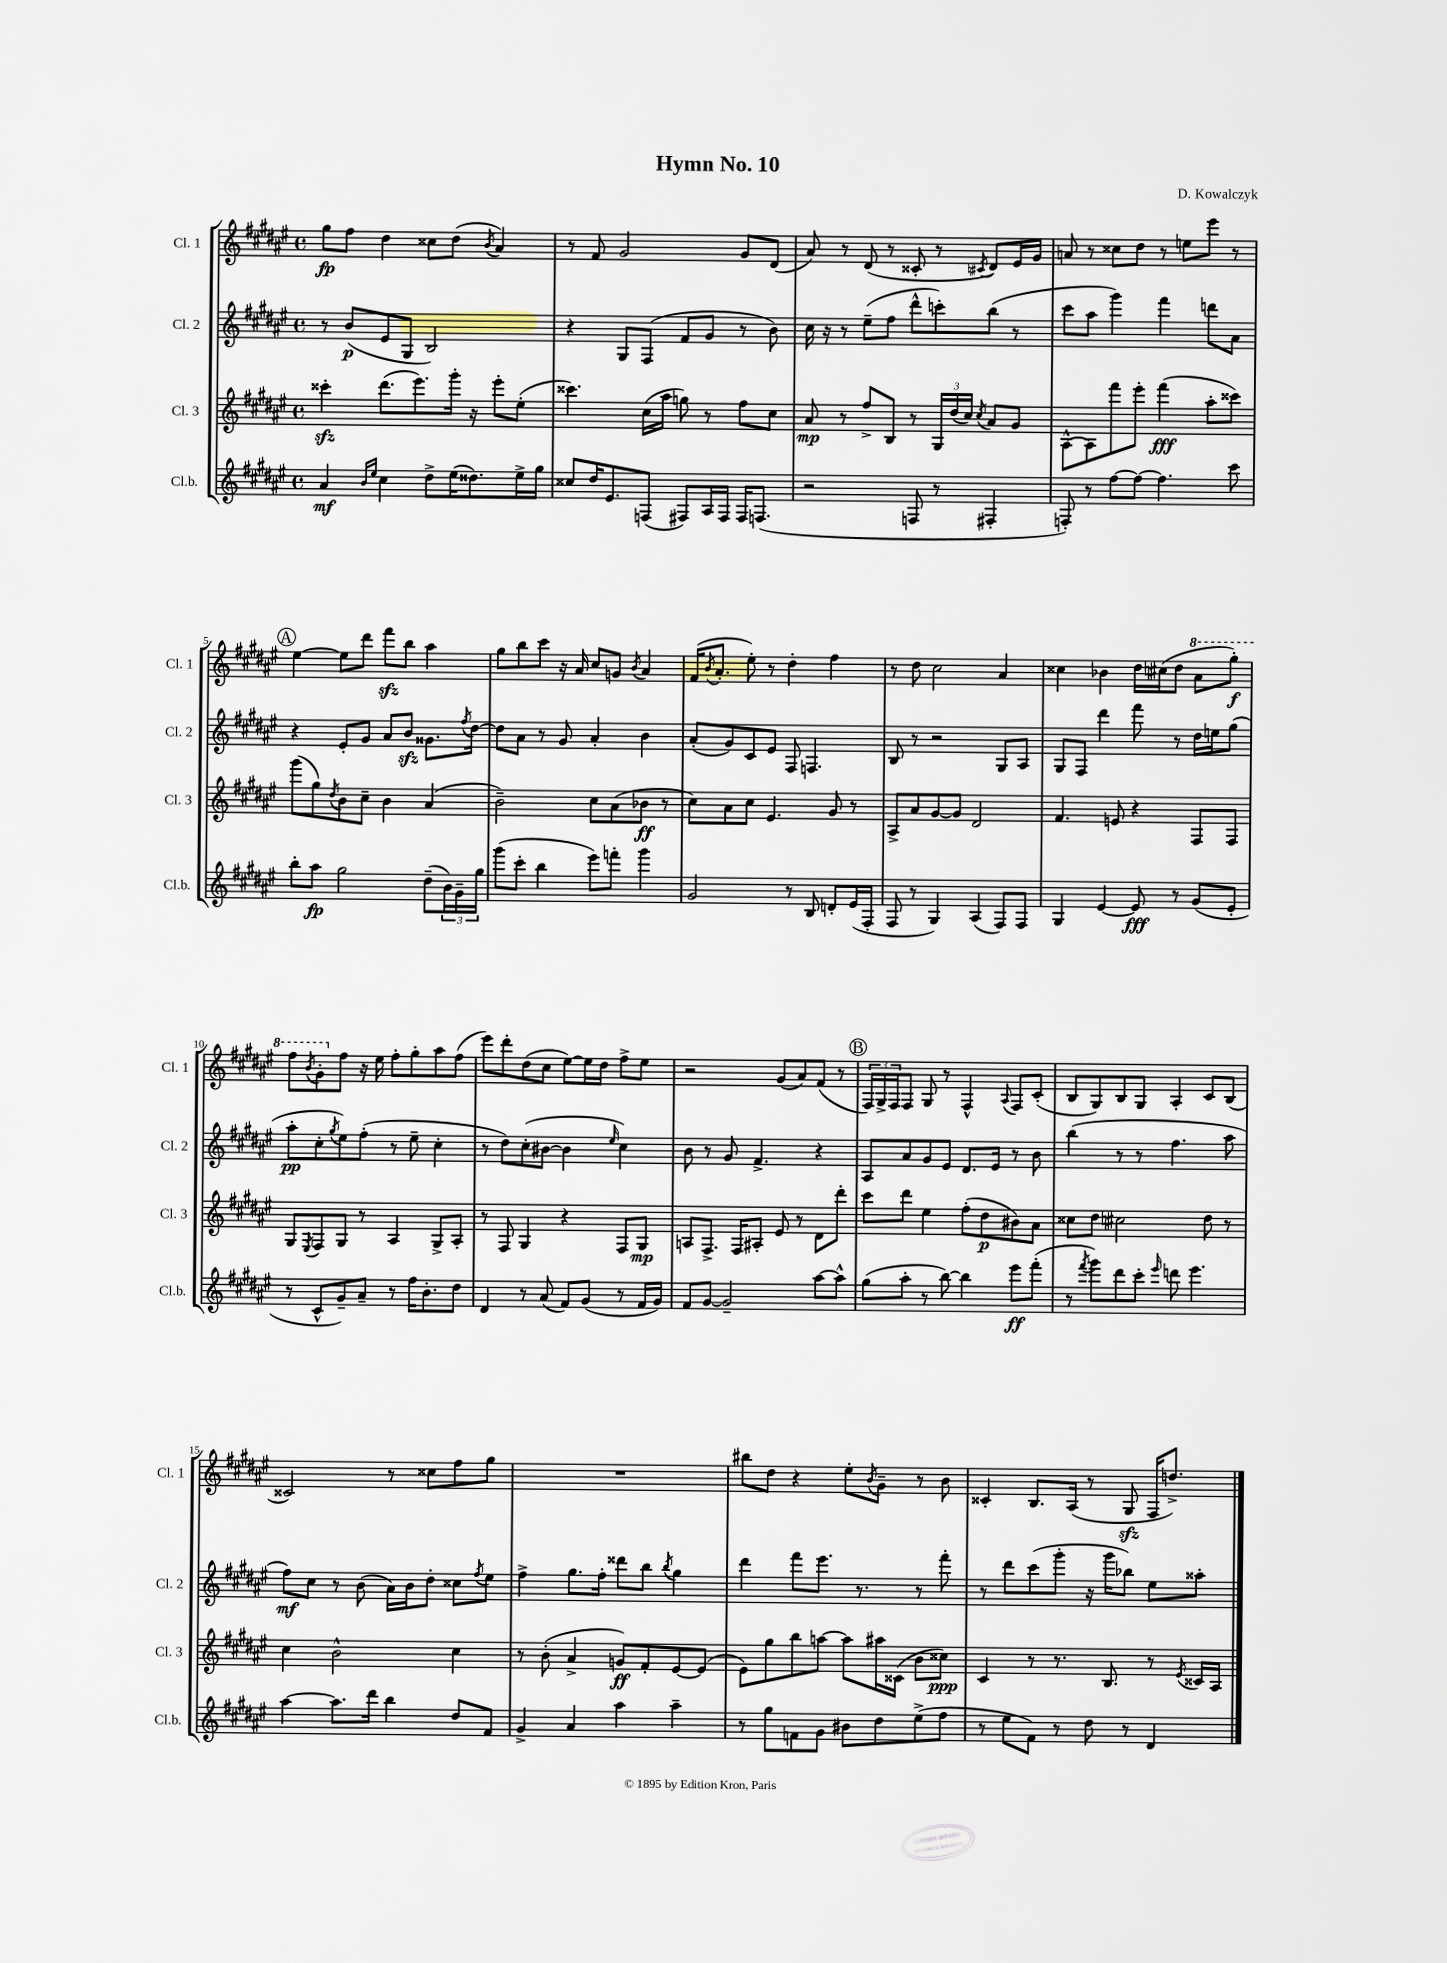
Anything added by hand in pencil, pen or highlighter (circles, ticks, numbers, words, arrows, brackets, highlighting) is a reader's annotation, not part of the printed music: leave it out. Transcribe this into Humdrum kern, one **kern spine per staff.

**kern	**dynam	**kern	**dynam	**kern	**dynam	**kern	**dynam
*part4	*part4	*part3	*part3	*part2	*part2	*part1	*part1
*staff4	*staff4	*staff3	*staff3	*staff2	*staff2	*staff1	*staff1
*I"Cl.b.	*	*I"Cl. 3	*	*I"Cl. 2	*	*I"Cl. 1	*
*I'Cl.b.	*	*I'Cl. 3	*	*I'Cl. 2	*	*I'Cl. 1	*
*clefG2	*	*clefG2	*	*clefG2	*	*clefG2	*
*k[f#c#g#d#a#e#]	*	*k[f#c#g#d#a#e#]	*	*k[f#c#g#d#a#e#]	*	*k[f#c#g#d#a#e#]	*
*M4/4	*	*M4/4	*	*M4/4	*	*M4/4	*
*met(c)	*	*met(c)	*	*met(c)	*	*met(c)	*
=1	=1	=1	=1	=1	=1	=1	=1
4a#/	mf	4ccc##Xzz'\	.	8r	.	8gg#\L	fp
.	.	.	.	(8b/L	p	8ff#\J	.
16qqb/LL	.	.	.	.	.	.	.
16qqee#/JJ	.	.	.	.	.	.	.
4cc#\	.	(8.ddd#\L	.	8e#/	.	4dd#\	.
.	.	.	.	8G#/J	.	.	.
.	.	8.eee#\)	.	.	.	.	.
8dd#^\L	.	.	.	2B/)	.	8cc##X\L	.
(16ee#\K	.	16ggg#'\Jk	.	.	.	(8dd#\J	.
8.dd##X\)	.	16r	.	.	.	.	.
.	.	.	.	.	.	8qb/	.
.	.	8eee#'\L	.	.	.	4a#/)	.
16ee#^\L	.	(8ee#'\J	.	.	.	.	.
16gg#\JJ	.	.	.	.	.	.	.
=2	=2	=2	=2	=2	=2	=2	=2
8cc##X/L	.	4.ccc##X\)	.	4r	.	8r	.
16dd#/K	.	.	.	.	.	8f#/	.
8.e#/	.	.	.	.	.	.	.
.	.	.	.	8G#/L	.	2g#/	.
(8Fn/J	.	(16cc#\LL	.	(8F#/J	.	.	.
.	.	16aa#\JJ	.	.	.	.	.
8F#X/L)	.	8ggn\)	.	8f#/L	.	.	.
16A#/L	.	8r	.	8g#/J	.	.	.
16F#/JJ	.	.	.	.	.	.	.
16F#/KL	.	8ff#\L	.	8r	.	8g#/L	.
(8.Fn/J	.	.	.	.	.	.	.
.	.	8cc#\J	.	8b\)	.	(8d#/J	.
=3	=3	=3	=3	=3	=3	=3	=3
2r	.	8a#/	mp	16cc#\	.	8a#/)	.
.	.	.	.	16r	.	.	.
.	.	8r	.	8r	.	8r	.
.	.	8ff#^/L	.	(8ee#~\L	.	(8d#/	.
.	.	8B/J	.	8ff#\J	.	8r	.
8Fn/	.	8r	.	8ddd#^^\L	.	8c##X'/	.
8r	.	24G#/LL	.	8cccn'\)	.	8r	.
.	.	(24dd#/	.	.	.	.	.
.	.	24cc#/JJ)	.	.	.	.	.
.	.	8qcc#/	.	.	.	8qc#X/	.
4F#X'/	.	8a#/L	.	(8bb\J	.	8d#/L)	.
.	.	8g#/J	.	8r	.	16e#/L	.
.	.	.	.	.	.	16g#/JJ	.
=4	=4	=4	=4	=4	=4	=4	=4
8Fn'/)	.	[8A#^^\L	.	8ccc#\L	.	8an/	.
8r	.	8A#\]	.	8aa#\J	.	8r	.
[8ff#\L	.	8fff#\	.	4ggg#\)	.	8cc##X\L	.
8ff#\J_	.	8eee#'\J	.	.	.	8dd#\J	.
4.ff#\]	.	(4fff#\	fff	4fff#\	.	8r	.
.	.	.	.	.	.	8een\L	.
.	.	8aa#'\L	.	8dddn\L	.	8eee#\J	.
8ccc#\	.	8ccc##X\J)	.	8a#\J	.	8r	.
!!LO:LB:g=z
!!LO:REH:place=s1:t=A
=5	=5	=5	=5	=5	=5	=5	=5
8bb'\L	.	(8ggg#\L	.	4r	.	[4ee#\	.
8aa#\J	fp	8gg#\)	.	.	.	.	.
.	.	8qdd#/	.	.	.	.	.
2gg#\	.	8b\	.	8e#'/L	.	8ee#\L]	.
.	.	8cc#~\J	.	8g#/J	.	8ddd#\J	.
.	.	4b\	.	8a#/L	.	8fff#zz\L	.
.	.	.	.	8bzz/J	.	8bb\J	.
(8dd#~\L	.	(4a#/	.	8.g##X\L	.	4aa#\	.
24b\L)	.	.	.	.	.	.	.
24g#~\	.	.	.	.	.	.	.
.	.	.	.	8qff#/	.	.	.
.	.	.	.	[16dd#\Jk	.	.	.
24gg#\JJ	.	.	.	.	.	.	.
=6	=6	=6	=6	=6	=6	=6	=6
(8ggg#\L	.	2b~\)	.	8dd#\L]	.	8gg#\L	.
8ccc#'\J	.	.	.	8a#\J	.	8bb\	.
4bb\	.	.	.	8r	.	8ccc#\J	.
.	.	.	.	8g#/	.	16r	.
.	.	.	.	.	.	16a#/	.
8eee#\L)	.	8cc#\L	.	4a#'/	.	8cc#/L	.
8fffn'\J	.	(8a#\	.	.	.	8gn/J	.
.	.	.	.	.	.	8qb/	.
4ggg#\	.	8b-X\J	ff	4b\	.	4a#/	.
.	.	8r	.	.	.	.	.
=7	=7	=7	=7	=7	=7	=7	=7
2g#/	.	8cc#\L)	.	(8a#'/L	.	(16f#/KL	.
.	.	.	.	.	.	8qb/	.
.	.	.	.	.	.	8.a#'/J	.
.	.	8a#\	.	8g#/)	.	.	.
.	.	8cc#\J	.	8c#/	.	8ee#'\)	.
.	.	4.e#/	.	8e#/J	.	8r	.
8r	.	.	.	8F#/	.	4dd#'\	.
8B/	.	.	.	4.Fn/	.	.	.
8dn'/L	.	8g#/	.	.	.	4ff#\	.
(16e#/L	.	8r	.	.	.	.	.
16F#'/JJ	.	.	.	.	.	.	.
=8	=8	=8	=8	=8	=8	=8	=8
8F#/	.	8A#^/L	.	8B/	.	8r	.
8r	.	8a#/	.	8r	.	8dd#\	.
4G#/)	.	[8g#/	.	2r	.	2cc#\	.
.	.	8g#/J]	.	.	.	.	.
(4A#/	.	2d#/	.	.	.	.	.
8F#/L)	.	.	.	8G#/L	.	4a#/	.
8F#/J	.	.	.	8A#/J	.	.	.
=9	=9	=9	=9	=9	=9	=9	=9
4G#/	.	4.f#/	.	8G#/L	.	4cc##X\	.
.	.	.	.	8F#/J	.	.	.
[4e#/	.	.	.	4ddd#\	.	4b-X\	.
.	.	8en/	.	.	.	.	.
8e#/]	fff	4r	.	8fff#\	.	16dd#\LL	.
.	.	.	.	.	.	(16cc#X\J	.
8r	.	.	.	8r	.	8dd#\J	.
*	*	*	*	*	*	*8va	*
(8g#/L	.	8F#/L	.	16dd#\LL	.	8aa#\L	.
.	.	.	.	16een\J	.	.	.
8e#'/J	.	8F#/J	.	(8gg#\J	.	8ggg#'\J)	f
!!LO:LB:g=z
=10	=10	=10	=10	=10	=10	=10	=10
8r	.	8G#/L	.	8aa#'\L	pp	8fff#\L	.
.	.	8qE#/	.	.	.	8qbb/	.
8c#^^/L	.	8F#/	.	8cc#'\	.	8gg#'\	.
.	.	.	.	8qgg#/	.	.	.
*	*	*	*	*	*	*X8va	*
8g#~/)	.	8G#/J	.	8ee#\)	.	8ff#\J	.
8a#~/J	.	8r	.	(8ff#'\J	.	16r	.
.	.	.	.	.	.	16ee#\	.
8r	.	4A#/	.	8r	.	8ff#'\L	.
16ff#\KL	.	.	.	8ee#~\	.	8gg#'\	.
8.b'\	.	.	.	.	.	.	.
.	.	8G#^/L	.	4cc#'\	.	8aa#\	.
8dd#\J	.	8A#'/J	.	.	.	(8ff#\J	.
=11	=11	=11	=11	=11	=11	=11	=11
4d#/	.	8r	.	8r	.	8eee#\L)	.
.	.	8F#/	.	8dd#\L)	.	8ddd#'\	.
8r	.	4G#/	.	(8cc#'\	.	(8dd#\	.
(8a#/	.	.	.	[8b#X\J	.	8cc#\J	.
8f#/L)	.	4r	.	4b#\]	.	[8ee#\L)	.
(8g#/J	.	.	.	.	.	16ee#\L]	.
.	.	.	.	.	.	16dd#\JJ	.
.	.	.	.	16qqee#/	.	.	.
8r	.	8F#/L	.	4cc#\)	.	8ff#^\L	.
16f#/LL	.	8G#/J	mp	.	.	8ee#\J	.
16g#/JJ)	.	.	.	.	.	.	.
=12	=12	=12	=12	=12	=12	=12	=12
8f#/L	.	8An/L	.	8b\	.	2r	.
[8g#/J	.	8.F#^/J	.	8r	.	.	.
2g#~/]	.	.	.	8g#/	.	.	.
.	.	16F#/KL	.	.	.	.	.
.	.	8A#X'/J	.	4.f#^/	.	.	.
.	.	8e#/	.	.	.	(8g#/L	.
.	.	8r	.	.	.	8a#/)	.
[8aa#\L	.	8d#\L	.	4r	.	(8f#/J	.
8aa#^^\J]	.	8ddd#'\J	.	.	.	8r	.
!!LO:REH:place=s1:t=B
=13	=13	=13	=13	=13	=13	=13	=13
(8gg#\L	.	8ccc#\L	.	8A#/L	.	24F#/LL)	.
.	.	.	.	.	.	24G#^/	.
.	.	.	.	.	.	24F#/J	.
8aa#'\J	.	8ddd#\J	.	8a#/	.	8F#/J	.
8r	.	4ee#\	.	8g#/	.	8G#/	.
[8bb\)	.	.	.	8e#/J	.	8r	.
4bb\]	.	(8ff#'\L	.	8.d#/L	.	4F#^^/	.
.	.	8dd#\	p	.	.	.	.
.	.	.	.	16e#/Jk	.	.	.
.	.	.	.	.	.	8qqA#/	.
8eee#\L	ff	8b#X\)	.	8r	.	8F#/L	.
(8fff#'\J	.	8a#\J	.	8b\	.	(8c#'/J	.
=14	=14	=14	=14	=14	=14	=14	=14
8r	.	8cc##X\L	.	(4bb\	.	8B/L	.
8qfff#/	.	.	.	.	.	.	.
8ggg#\L)	.	8dd#\J	.	.	.	8G#/)	.
8ddd#\	.	2cc#X\	.	8r	.	8B/	.
8ccc#'\J	.	.	.	8r	.	8G#/J	.
16qqeee#/	.	.	.	.	.	.	.
8dddn\	.	.	.	4.ff#\	.	4A#'/	.
4.eee#\	.	.	.	.	.	.	.
.	.	8dd#\	.	.	.	8c#/L	.
.	.	8r	.	8aa#\	.	(8B/J	.
!!LO:LB:g=z
=15	=15	=15	=15	=15	=15	=15	=15
[4aa#\	.	4cc#\	.	8ff#\L)	mf	2c##X/)	.
.	.	.	.	8cc#\J	.	.	.
8.aa#\L]	.	2b^^\	.	8r	.	.	.
.	.	.	.	(8b\	.	.	.
16ddd#\Jk	.	.	.	.	.	.	.
4bb\	.	.	.	16a#\LL)	.	8r	.
.	.	.	.	16b\J	.	.	.
.	.	.	.	8dd#'\J	.	8cc##X\L	.
8dd#/L	.	4cc#\	.	8cc##X\L	.	8ff#\	.
.	.	.	.	8qff#/	.	.	.
8f#/J	.	.	.	8ee#\J	.	8gg#\J	.
=16	=16	=16	=16	=16	=16	=16	=16
4g#^/	.	8r	.	4ff#^\	.	1r	.
.	.	(8b'\	.	.	.	.	.
4a#/	.	4a#^/	.	8.gg#\L	.	.	.
.	.	.	.	16ff#'\Jk	.	.	.
4aa#\	.	8gn/L)	ff	8ddd##X\L	.	.	.
.	.	8f#'/	.	8bb\J	.	.	.
.	.	.	.	8qbb/	.	.	.
4aa#~\	.	[8e#/	.	4gg#\	.	.	.
.	.	(8e#/J]	.	.	.	.	.
=17	=17	=17	=17	=17	=17	=17	=17
8r	.	8e#\L)	.	4ddd#\	.	8bb#X\L	.
8gg#\L	.	8gg#\	.	.	.	8dd#\J	.
8fn\	.	8bb\	.	8fff#\L	.	4r	.
8g#\J	.	[8aan\J	.	8.eee#\J	.	.	.
8b#X\L	.	8aa\L]	.	.	.	8ee#'\L	.
.	.	.	.	8.r	.	.	.
.	.	.	.	.	.	8qb/	.
8dd#\	.	16aa#X\L	.	.	.	8g#~\J	.
.	.	(16c##X\JJ	.	.	.	.	.
(8ee#^\	.	8b\L	.	8r	.	8r	.
8ff#\J	.	8cc##X\J)	ppp	8fff#'\	.	8b\	.
=18	=18	=18	=18	=18	=18	=18	=18
8r	.	4c#/	.	8r	.	4c##X'/	.
8ee#\L	.	.	.	8ddd#\L	.	.	.
8f#\J)	.	8r	.	(8ccc#\	.	8.B/L	.
8r	.	8.r	.	8ggg#'\J	.	.	.
.	.	.	.	.	.	(16A#/Jk	.
8dd#\	.	.	.	16r	.	8r	.
.	.	8.B/	.	16ggg#\KL	.	.	.
8r	.	.	.	8bb-X\J)	.	8G#zz/	.
4d#/	.	8r	.	8ee#\L	.	16F#/KL	.
.	.	.	.	.	.	8.ddn^/J)	.
.	.	8qe#/	.	.	.	.	.
.	.	16c##X/LL	.	8aa##X'\J	.	.	.
.	.	16A#/JJ	.	.	.	.	.
==	==	==	==	==	==	==	==
*-	*-	*-	*-	*-	*-	*-	*-
